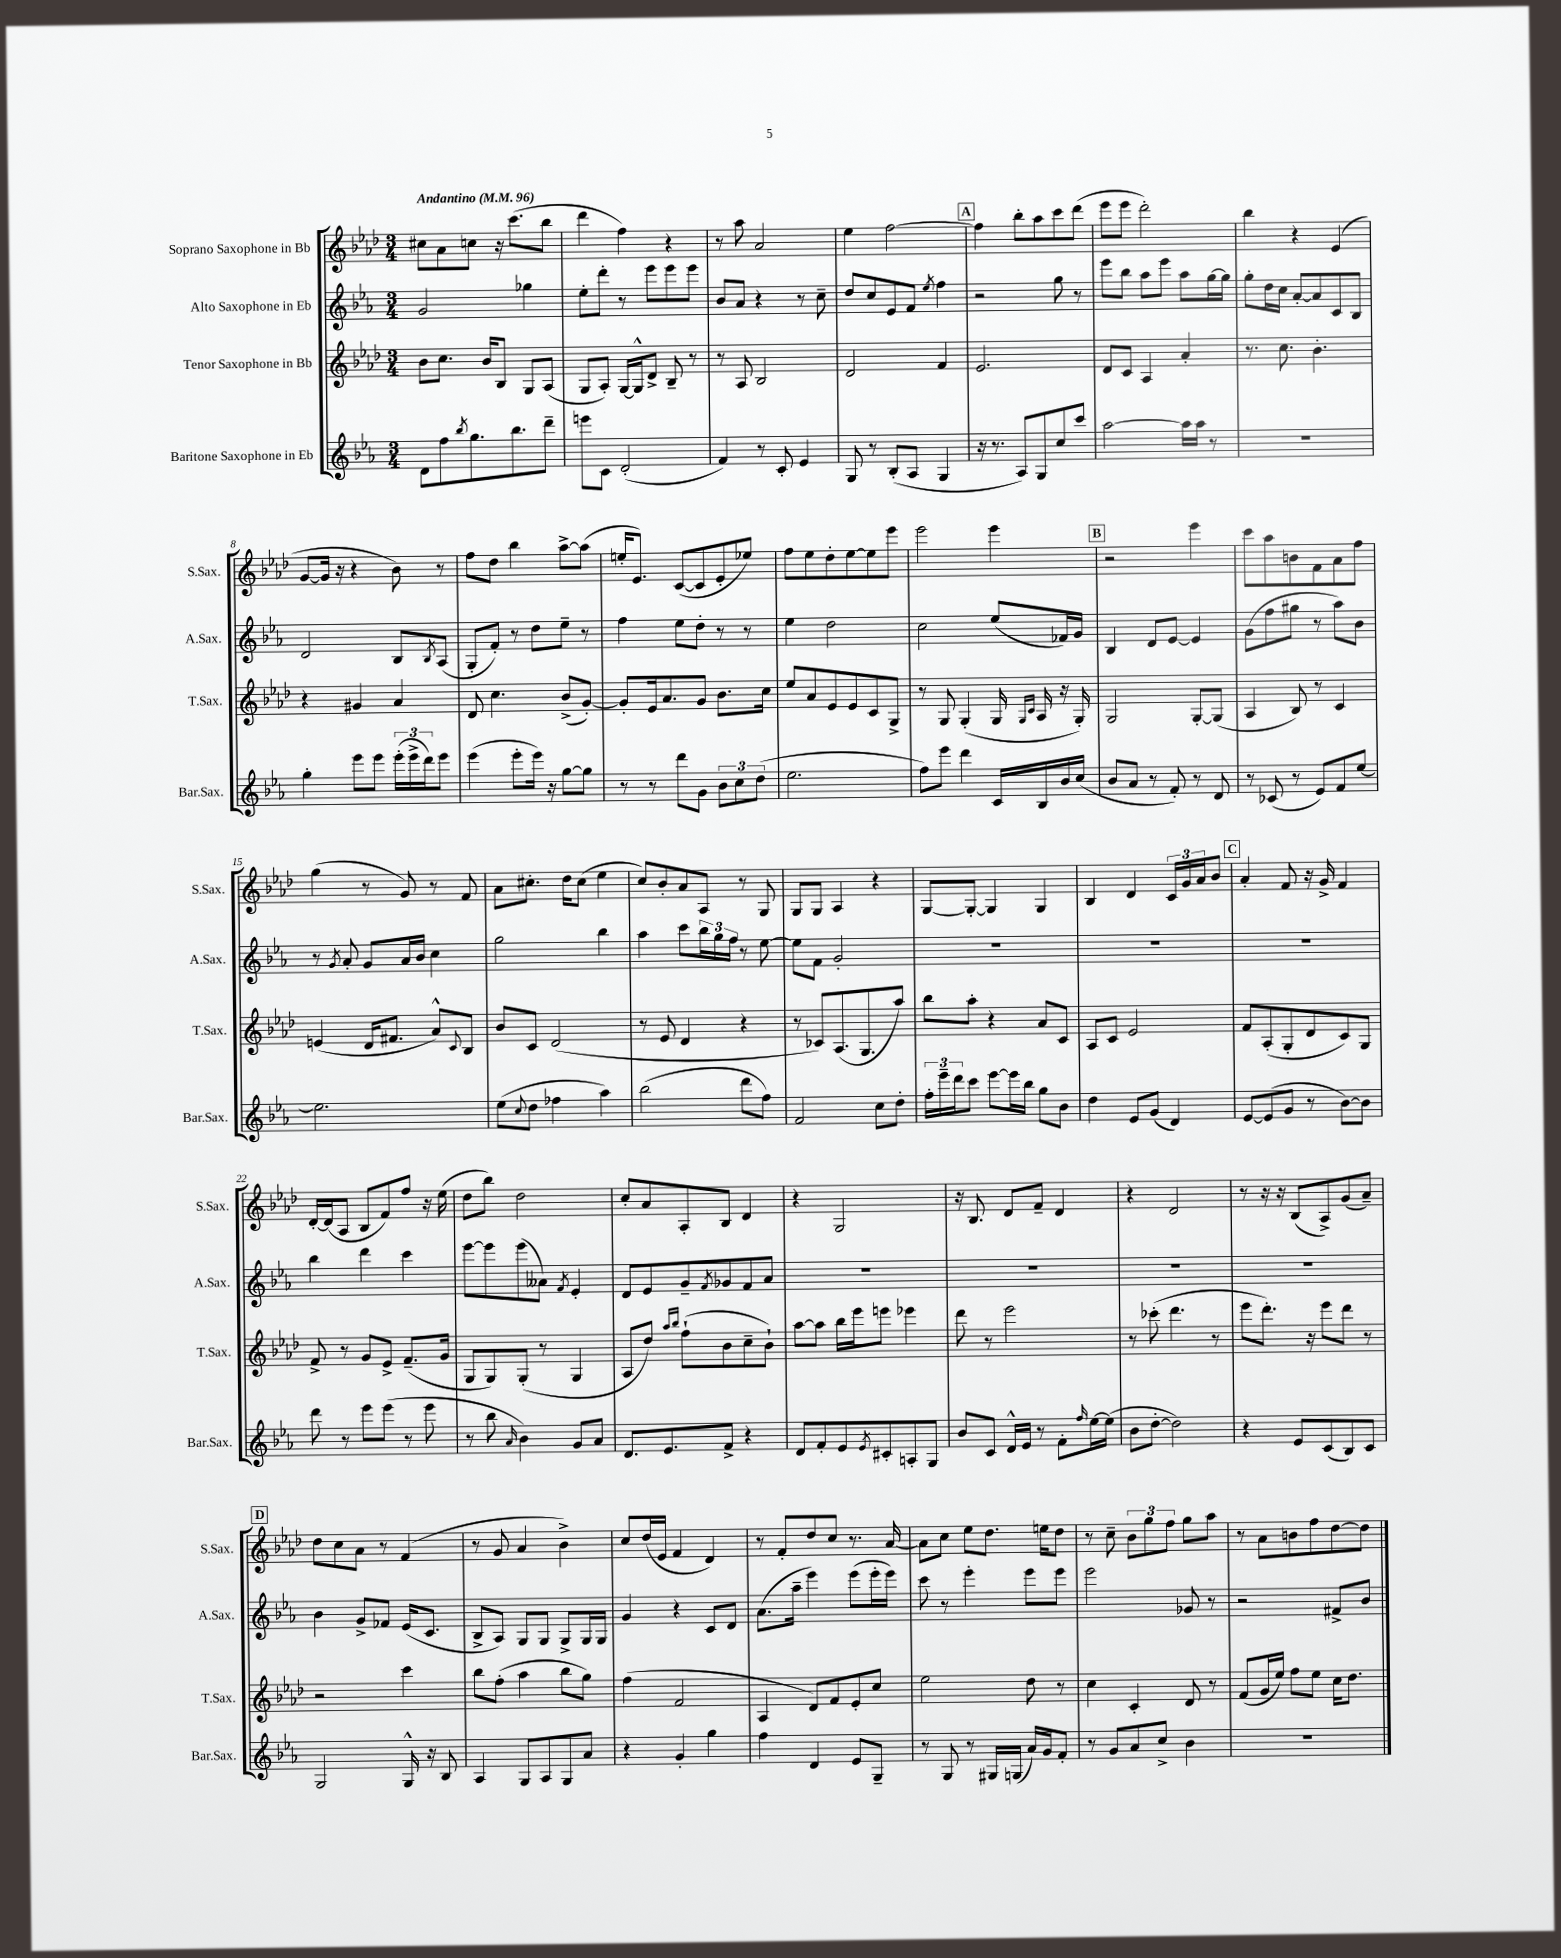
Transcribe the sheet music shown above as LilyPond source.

<<
\new StaffGroup <<
\new Staff = "s0" \with { instrumentName = "Soprano Saxophone in Bb" shortInstrumentName = "S.Sax." } {
    \clef treble \key aes \major \numericTimeSignature \time 3/4 \tempo "Andantino" 4 = 96
    cis''8 aes'8 c''8 r16 c'''8.( bes''8 |
    des'''4 f''4) r4 |
    r8 aes''8 aes'2 |
    ees''4 f''2~ |
    \mark \markup { \box "A" } f''4 bes''8-. aes''8 c'''8 des'''8( |
    ees'''8 ees'''8 des'''2-.) |
    bes''4 r4 ees'4( |
    g'8~ g'16 r16 r4 bes'8) r8 |
    f''8 des''8 bes''4 aes''8~-> aes''8( |
    e''16-. ees'8.) c'8~( c'8 ees'8-. ees''8) |
    f''8 ees''8 des''8-. ees''8~ ees''8 ees'''8 |
    ees'''2 ees'''4 |
    \mark \markup { \box "B" } r2 ees'''4 |
    c'''8 aes''8 b'8 f'8 aes'8 f''8 |
    g''4( r8 g'8) r8 f'8 |
    aes'8 cis''8.-. des''16 cis''8( ees''4 |
    c''8) bes'8-. aes'8 aes8 r8 g8 |
    g8 g8 aes4 r4 |
    g8~ g8~-. g4 g4 |
    bes4 des'4 \tuplet 3/2 { c'16 g'16 aes'16 } bes'8 |
    \mark \markup { \box "C" } aes'4-. f'8 r16 g'16-> f'4 |
    des'16~-. des'16( aes8 bes8 f'8) f''8 r16 ees''16( |
    des''8 bes''8) des''2 |
    c''8-. aes'8 aes8-. bes8 des'4 |
    r4 g2 |
    r16 bes8. des'8 f'8-- des'4 |
    r4 des'2 |
    r8 r16 r16 bes8( aes8->) g'8( aes'8--) |
    \mark \markup { \box "D" } des''8 c''8 aes'8 r8 f'4( |
    r8 g'8 aes'4 bes'4->) |
    c''8 des''16( ees'16 f'4 des'4) |
    r8 f'8-. des''8 c''8 r8. aes'16~ |
    aes'8 c''8 ees''8 des''8. e''16 des''8 |
    r8 c''8-- \tuplet 3/2 { bes'8 g''8 f''8 } g''8 aes''8 |
    r8 aes'8 b'8 f''8 des''8~ des''8 \bar "|." |
}
\new Staff = "s1" \with { instrumentName = "Alto Saxophone in Eb" shortInstrumentName = "A.Sax." } {
    \clef treble \key ees \major \numericTimeSignature \time 3/4
    g'2 ges''4 |
    ees''8-. d'''8-. r8 ees'''8 ees'''8 ees'''8 |
    bes'8 aes'8 r4 r8 c''8-- |
    d''8 c''8 ees'8 f'8 \acciaccatura { ees''8 } f''4 |
    \mark \markup { \box "A" } r2 g''8 r8 |
    ees'''8 bes''8 aes''8 ees'''8 aes''8 g''16~ g''16 |
    g''8-. d''16 c''16 aes'8~-. aes'8 c'8 bes8 |
    d'2 bes8 \acciaccatura { bes8 } aes8( |
    g8-. f'8-.) r8 d''8 ees''8-- r8 |
    f''4 ees''8 d''8-. r8 r8 |
    ees''4 d''2 |
    c''2 ees''8( fes'16) g'16 |
    \mark \markup { \box "B" } bes4 d'8 ees'8~ ees'4 |
    g'8( f''8 gis''8 r8 aes''8) bes'8 |
    r8 \acciaccatura { g'8 } aes'8-. g'8 aes'16 bes'16 c''4 |
    g''2 bes''4 |
    aes''4 c'''8 \tuplet 3/2 { bes''16 g''16 f''16 } r8 ees''8~ |
    ees''8 f'8 g'2-. |
    R2. |
    R2. |
    \mark \markup { \box "C" } R2. |
    bes''4 d'''4 c'''4 |
    ees'''8~ ees'''8 ees'''8( aeses'8) \acciaccatura { f'8 } ees'4-. |
    d'8 ees'8 g'8-- \acciaccatura { f'8 } ges'8 f'8 aes'8 |
    R2. |
    R2. |
    R2. |
    R2. |
    \mark \markup { \box "D" } bes'4 g'8-> fes'8 ees'16( c'8. |
    bes8-> aes8) g8 g8 g8-> g16 g16 |
    g'4 r4 c'8 d'8 |
    aes'8.( aes''16-- ees'''4) ees'''8( ees'''16-. ees'''16) |
    c'''8 r8 ees'''4-. ees'''8 ees'''8 |
    ees'''2 ges'8 r8 |
    r2 fis'8-> bes'8 \bar "|." |
}
\new Staff = "s2" \with { instrumentName = "Tenor Saxophone in Bb" shortInstrumentName = "T.Sax." } {
    \clef treble \key aes \major \numericTimeSignature \time 3/4
    bes'8 c''8. bes'16 bes8 g8 aes8( |
    g8 aes8-.) g16~ g16-^ des'8-> bes8-- r8 |
    r8 aes8 bes2 |
    des'2 f'4 |
    \mark \markup { \box "A" } ees'2. |
    des'8 c'8 aes4 aes'4-. |
    r8. c''8. bes'4.-. |
    r4 gis'4 aes'4 |
    des'8 c''4. bes'8->( g'8~-.) |
    g'8-. ees'16 aes'8. g'8 bes'8. c''16 |
    ees''8 aes'8 ees'8 ees'8 c'8 g8-> |
    r8 g8 g4-.( g16 \grace { g16 c'16 } aes16 r16 g16-.) |
    \mark \markup { \box "B" } g2 g8~-. g8( |
    aes4 bes8) r8 c'4 |
    e'4( des'16 fis'8. aes'8-^) \appoggiatura { c'8 } bes8 |
    bes'8 c'8 des'2( |
    r8 ees'8 des'4 r4 |
    r8 ces'8) aes8.( g8. aes''8) |
    bes''8 aes''8-. r4 aes'8 c'8 |
    aes8 c'8 ees'2 |
    \mark \markup { \box "C" } f'8 aes8-.( g8-. des'8 c'8) g8 |
    f'8-> r8 g'8 ees'8-> f'8.--( g'16 |
    g8 g8) g8-.( r8 g4 |
    aes8 des''8) \grace { aes''16 bes''16 } f''8-!( bes'8 c''8-- bes'8-!) |
    aes''8~ aes''8 bes''16 ees'''16 e'''8 ees'''4 |
    des'''8 r8 ees'''2 |
    r8 ces'''8-.( des'''4. r8 |
    ees'''8 des'''8.-.) r16 ees'''8 des'''8 r8 |
    \mark \markup { \box "D" } r2 c'''4 |
    bes''8 f''8-.( aes''4 bes''8 g''8) |
    f''4( f'2 |
    aes4 des'8) f'8 ees'8-. c''8 |
    ees''2 des''8 r8 |
    c''4 c'4-. des'8 r8 |
    f'8( g'16 ees''16) f''8 ees''8 c''16 des''8. \bar "|." |
}
\new Staff = "s3" \with { instrumentName = "Baritone Saxophone in Eb" shortInstrumentName = "Bar.Sax." } {
    \clef treble \key ees \major \numericTimeSignature \time 3/4
    d'8 f''8 \acciaccatura { bes''8 } g''8. bes''8. d'''8-- |
    e'''8 c'8 d'2-.( |
    f'4) r8 c'8-. ees'4 |
    g8 r8 bes8-.( aes8 g4 |
    \mark \markup { \box "A" } r16 r8. aes8) g8 c''8 c'''8 |
    aes''2~ aes''16 aes''16 r8 |
    R2. |
    g''4-. ees'''8 ees'''8 \tuplet 3/2 { ees'''16-.( ees'''16-> d'''16) } ees'''8 |
    ees'''4( ees'''8-. ees'''16) r16 g''8~ g''8 |
    r8 r8 d'''8 g'8 \tuplet 3/2 { bes'8 c''8 d''8( } |
    ees''2. |
    f''8) ees'''8 d'''4 c'16 bes16 bes'16 c''16( |
    \mark \markup { \box "B" } bes'8 aes'8 r8 f'8-.) r8 d'8 |
    r8 ces'8( r8 ees'8) f'8 ees''8~ |
    ees''2. |
    ees''8( \appoggiatura { c''8 } d''8 fes''4 aes''4) |
    bes''2( d'''8 f''8) |
    f'2 c''8 d''8-. |
    \tuplet 3/2 { f''16-. ees'''16-- d'''16 } c'''8 ees'''8~ ees'''16 bes''16 g''8 bes'8 |
    d''4 ees'8 g'8( d'4) |
    \mark \markup { \box "C" } ees'8~ ees'8( g'8 r8 bes'8~) bes'8 |
    d'''8 r8 ees'''8 ees'''8( r8 ees'''8 |
    r8 bes''8 \grace { aes'16 } bes'4) g'8 aes'8 |
    d'8. ees'8. f'8-> r4 |
    d'8 f'8-. ees'8 \acciaccatura { ees'8 } cis'8-. a8-. g8 |
    bes'8 c'8 d'16-^ ees'16 r8 f'8-. \grace { f''16 } ees''16~ ees''16( |
    bes'8 d''8~-. d''2) |
    r4 ees'8 c'8( bes8) c'8 |
    \mark \markup { \box "D" } g2 g16-^ r16 bes8 |
    aes4 g8 aes8 g8 aes'8 |
    r4 g'4-. g''4 |
    f''4 d'4 ees'8 g8-- |
    r8 g8 r8 gis16 g16( aes'16) g'16 f'8-. |
    r8 g'8 aes'8 c''8-> bes'4 |
    R2. \bar "|." |
}
>>
>>
